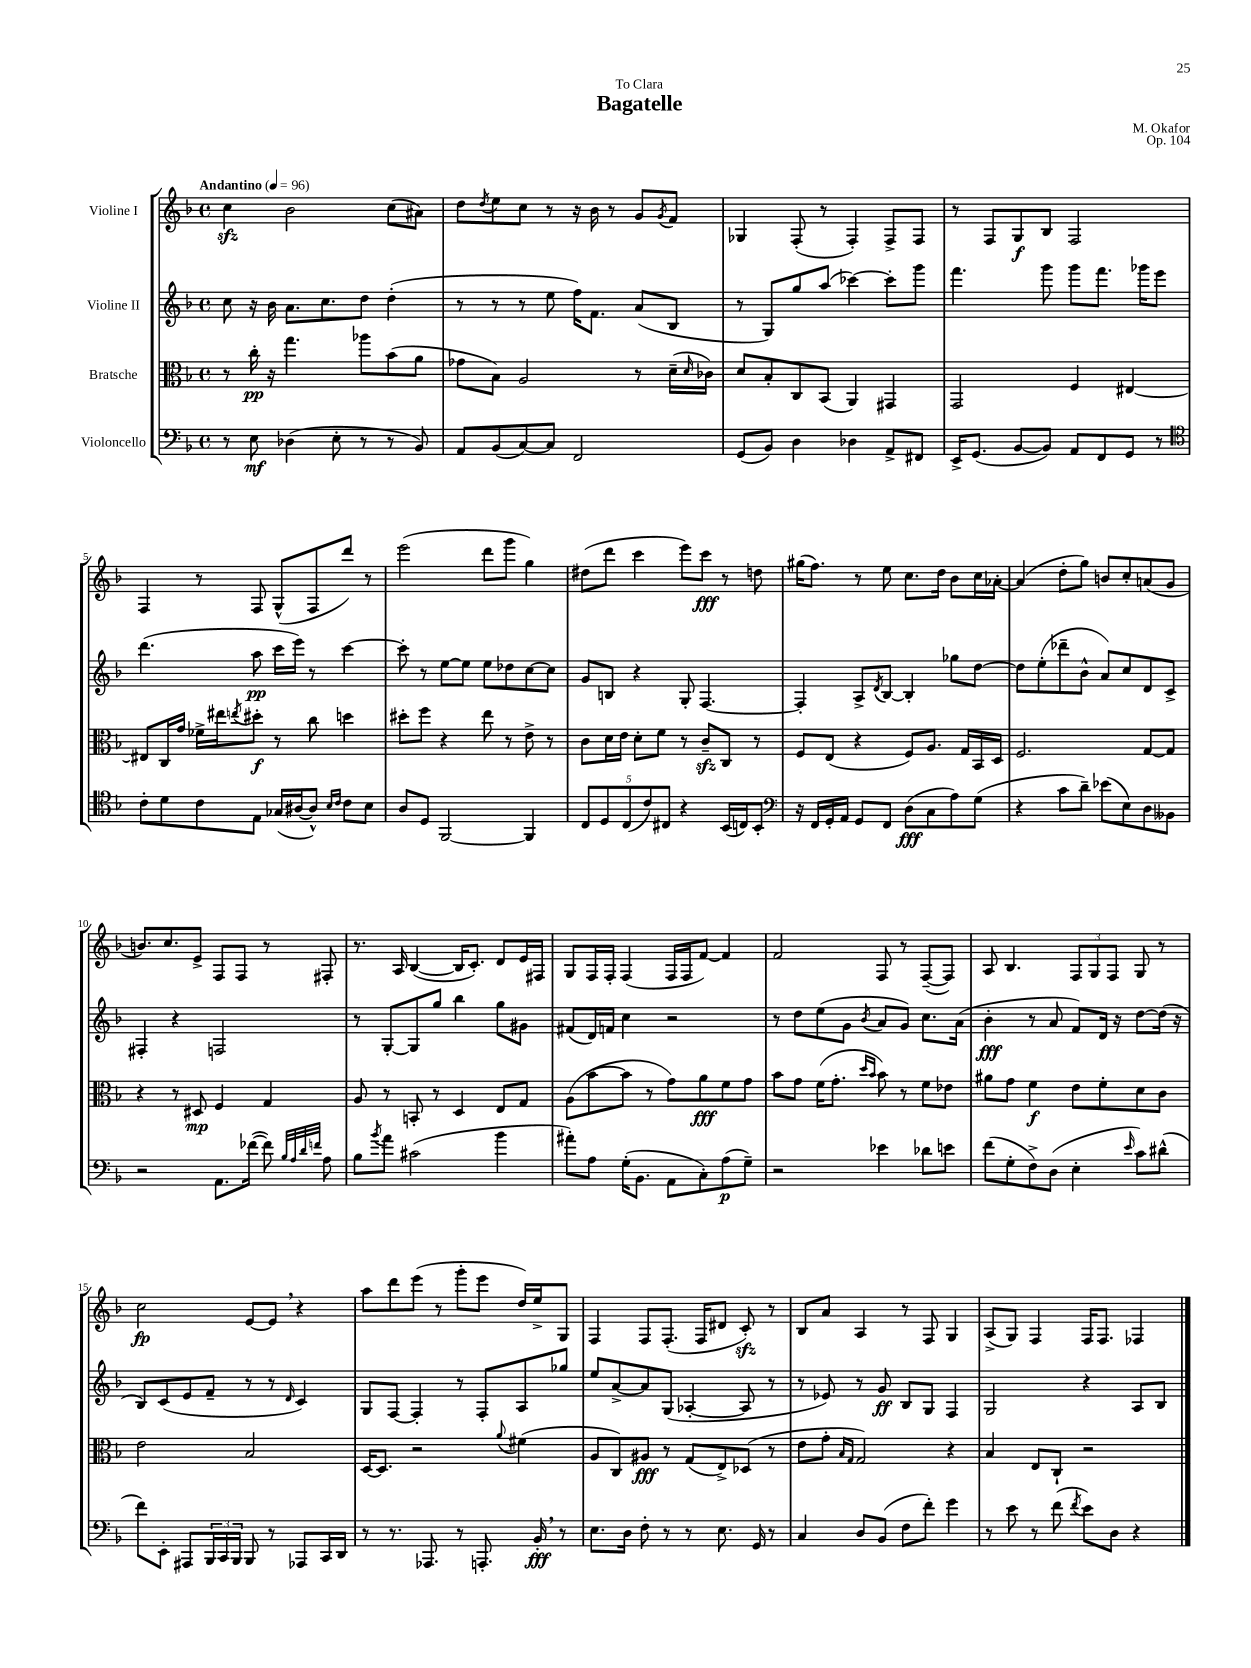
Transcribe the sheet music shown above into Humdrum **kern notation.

**kern	**kern	**kern	**kern
*staff4	*staff3	*staff2	*staff1
*clefF4	*clefC3	*clefG2	*clefG2
*k[b-]	*k[b-]	*k[b-]	*k[b-]
*M4/4	*M4/4	*M4/4	*M4/4
*met(c)	*met(c)	*met(c)	*met(c)
*MM96	*MM96	*MM96	*MM96
8r	8r	8cc\	4cc\
8E\	16cc'\	16r	.
.	16r	16b-\	.
(4D-\	4.gg\	8.a\L	2b-\
.	.	8.cc\	.
8E'\	.	.	.
8r	8aa-\L	8dd\J	.
8r	(8b-\	(4dd'\	(8cc\L
8BB-/)	8a\J	.	8a#\J)
=	=	=	=
8AA/L	8g-\L	8r	8dd\L
.	.	.	8qdd/
(8BB-/	8B-\J)	8r	8ee\
[8C/)	2A/	8r	8cc\J
8C/]J	.	8ee\	8r
2FF/	.	16ff\LK)	16r
.	.	8.f\J	16b-\
.	.	.	8r
.	8r	(8a/L	8g/L
.	.	.	8qg/
.	(16d~\LL	8B-/J	8f/J
.	16qqd/	.	.
.	16c-\JJ)	.	.
=	=	=	=
(8GG/L	8d/L	8r	4G-/
8BB-/J)	8B-'/	8G/L)	.
4D\	8C/	8gg/	(8F'/
.	(8BB-/J	(8aa/J	8r
4D-\	4AA/)	[4ccc-\)	4F'/)
8AA^/L	4GG#/	8ccc-'\]L	8F^/L
8FF#/J	.	8ggg\J	8F/J
=	=	=	=
16EE^/LK	2GG/	4.fff\	8r
(8.GG/J	.	.	.
.	.	.	8F/L
[8BB-/L	.	.	8G/
8BB-/]J)	.	8ggg\	8B-/J
8AA/L	4F/	8ggg\L	2F/
8FF/	.	8.fff\J	.
8GG/J	[4E#/	.	.
.	.	16ggg-\LK	.
8r	.	8eee\J	.
=	=	=	=
*clefC4	*	*	*
8c'\L	8E#/]L	(4.ddd\	4F/
8d\	16C/L	.	.
.	16g/JJ	.	.
8c\	16f-^\LL	.	8r
.	16ee#\J	.	.
.	8qee/	.	.
8E\J	8dd#'\J	8aa\	8F/
(16G-/LL	8r	16ccc\LL	(8G^^/L
[16A#/J	.	16eee\JJ)	.
8A#^^/]J)	8cc\	8r	8F/
16qqB-/LL	.	.	.
16qqc/JJ	.	.	.
8c\L	4dd\	[4ccc\	8ddd/J)
8B-\J	.	.	8r
=	=	=	=
8A/L	8dd#'\L	8ccc'\]	(2eee\
8D/J	8ff\J	8r	.
[2FF/	4r	[8ee\L	.
.	.	8ee\]J	.
.	8ee\	8ee\L	8ddd\L
.	8r	8dd-\	8ggg\J
4FF/]	8e^\	[8cc\	4gg\)
.	8r	8cc\]J	.
=	=	=	=
10C/L	8c\L	8g/L	(8dd#\L
10D/	.	.	.
.	16d\L	8B/J	8ddd\J
.	16e\JJ	.	.
(10C/	.	.	.
.	8d'\L	4r	4ccc\
10c/)	.	.	.
.	8f\J	.	.
10C#/J	.	.	.
4r	8r	8G'/	8eee\L)
.	8c~/L	[4.F/	8ccc\J
(16BB-/LL	8C/J	.	8r
16C/J)	.	.	.
8BB-'/J	8r	.	8dd\
=	=	=	=
*clefF4	*	*	*
16r	8F/L	4F'/]	(16gg#\LK
16FF/LL	.	.	8.ff\J)
16GG'/	(8E/J	.	.
16AA/JJ	.	.	.
8GG/L	4r	8A^/L	8r
.	.	8qd/	.
8FF/J	.	[8B-/J	8ee\
(8D\L	8F/L)	4B-'/]	8.cc\L
8C\	8.A/J	.	.
.	.	.	16dd\Jk
8A\)	.	8gg-\L	8b-\L
.	16G/LL	.	.
(8G\J	16BB-/	[8dd\J	16cc\L
.	16D/JJ	.	[16a-'\JJ
=	=	=	=
4r	2.F/	8dd\]L	(4a-/]
.	.	(8ee'\	.
8c\L	.	8ddd-~\	8dd'\L
8d~\J)	.	8b-^^\J	8gg\J)
(8e-\L	.	8a/L)	8b/L
8E\)	.	8cc/	8cc'/
8D\	[8G/L	8d/	(8a/
8BB--\J	8G/]J	8c^/J	8g/J
=	=	=	=
2r	4r	4F#'/	8.b/L)
.	.	.	8.cc/
.	8r	4r	.
.	8D#/	.	8e^/J
8.AA\L	4F/	2F/	8F/L
.	.	.	8F/J
([16f-\Jk	.	.	.
8f-\])	4G/	.	8r
32qqB-/LLL	.	.	.
32qqA/	.	.	.
32qqd/	.	.	.
32qqf/JJJ	.	.	.
8A\	.	.	8F#'/
=	=	=	=
8B-\L	8A/	8r	8.r
8qb-/	.	.	.
8a\J	8r	[8G'/L	.
.	.	.	16A/
(2c#\	8BB'/	8G/]	([4B-/
.	8r	8gg/J	.
.	4D/	4bb-\	16B-/]LK
.	.	.	8.c'/J)
4b-\	8E/L	8gg\L	8d/L
.	8G/J	8g#\J	16e/L
.	.	.	16F#/JJ
=	=	=	=
8a#'\L)	(8A\L	(8f#/L	8G/L
8A\J	[8b-\	16d/L)	16F/L
.	.	16f/JJ	16F'/JJ
(16G'\LK	8b-\]J	4cc\	(4F/
8.BB-\J	.	.	.
.	8r	.	.
8AA\L	8g\L)	2r	16F/LL
.	.	.	16F/J
8C'\)	8a\	.	[8f/J)
(8A\	8f\	.	4f/]
8G~\J)	8g\J	.	.
=	=	=	=
2r	8b-\L	8r	2f/
.	8g\J	8dd\L	.
.	(16f\LK	(8ee\	.
.	8.g'\J	.	.
.	.	8g\J	.
.	16qqdd/LL	.	.
.	16qqb-/JJ	8qb-/	.
4e-\	8b-\)	8a/L	8F/
.	8r	8g/J)	8r
8d-\L	8f\L	8.cc\L	([8F~/L
8e\J	8e-\J	.	8F/]J)
.	.	(16a\Jk	.
=	=	=	=
(8f\L	8a#\L	4b-'\	8A/
8G'\	8g\J	.	4.B-/
8F^\)	4f\	8r	.
(8D\J	.	8a/	.
4E'\	8e\L	8f/L)	12F/L
.	.	.	12G/
.	8f'\	16d/Jk	.
.	.	.	12F/J
.	.	16r	.
16qqe/	.	.	.
8c\L)	8d\	[8dd\L	8G/
(8d#^^\J	8c\J	(16dd\]Jk	8r
.	.	16r	.
=	=	=	=
8f\L)	2e\	8B-/L)	2cc\
8EE'\J	.	(8c/	.
8AAA#/L	.	8e/	.
24BBB-/L	.	8f~/J	.
24CC/	.	.	.
24BBB-/JJ	.	.	.
8BBB-/	2B-/	8r	[8e/L
8r	.	8r	8e/]J
.	.	16qqd/	.
8AAA-/L	.	4c/)	4r
16CC/L	.	.	.
16DD/JJ	.	.	.
=	=	=	=
8r	[16D/LK	8G/L	8aa\L
.	8.D/]J	.	.
8.r	.	[8F/J	8ddd\
.	2r	4F'/]	(8eee\J
8.AAA-/	.	.	.
.	.	.	8r
8r	.	8r	8ggg'\L
8.AAA'/	.	8F'/L	8eee\J
.	8qqa/	.	.
.	(4f#\	8A/	16dd/LL)
16BB-'/	.	.	16ee^/J
8r	.	8gg-/J	8G/J
=	=	=	=
8.E\L	8A/L	8ee/L	4F/
.	8C/)	[8a^/	.
16D\Jk	.	.	.
8F'\	8A#/J	8a/]	8F/L
8r	8r	(8G/J	(8.F'/J
8r	(8G/L	[4A-'/	.
.	.	.	16F/LK
8.E\	8E^/)	.	8d#/J
.	(8D-/J	8A-/]	8c'/)
16GG/	.	.	.
8r	8r	8r	8r
=	=	=	=
4C/	8e\L	8r	8B-/L
.	8g'\J	8e-/)	8a/J
.	16qqB-/LL	.	.
.	16qqG/JJ	.	.
8D/L	2G/)	8r	4A/
(8BB-/J	.	8g/	.
8F\L	.	8B-/L	8r
8f'\J)	.	8G/J	8F/
4g\	4r	4F/	4G/
=	=	=	=
8r	4B-/	2G/	(8A^/L
8e\	.	.	8G/J)
8r	8E/L	.	4F/
(8f\	8C`/J	.	.
8qf/	.	.	.
8e\L)	2r	4r	16F/LK
.	.	.	8.F/J
8D\J	.	.	.
4r	.	8A/L	4F-/
.	.	8B-/J	.
==	==	==	==
*-	*-	*-	*-
